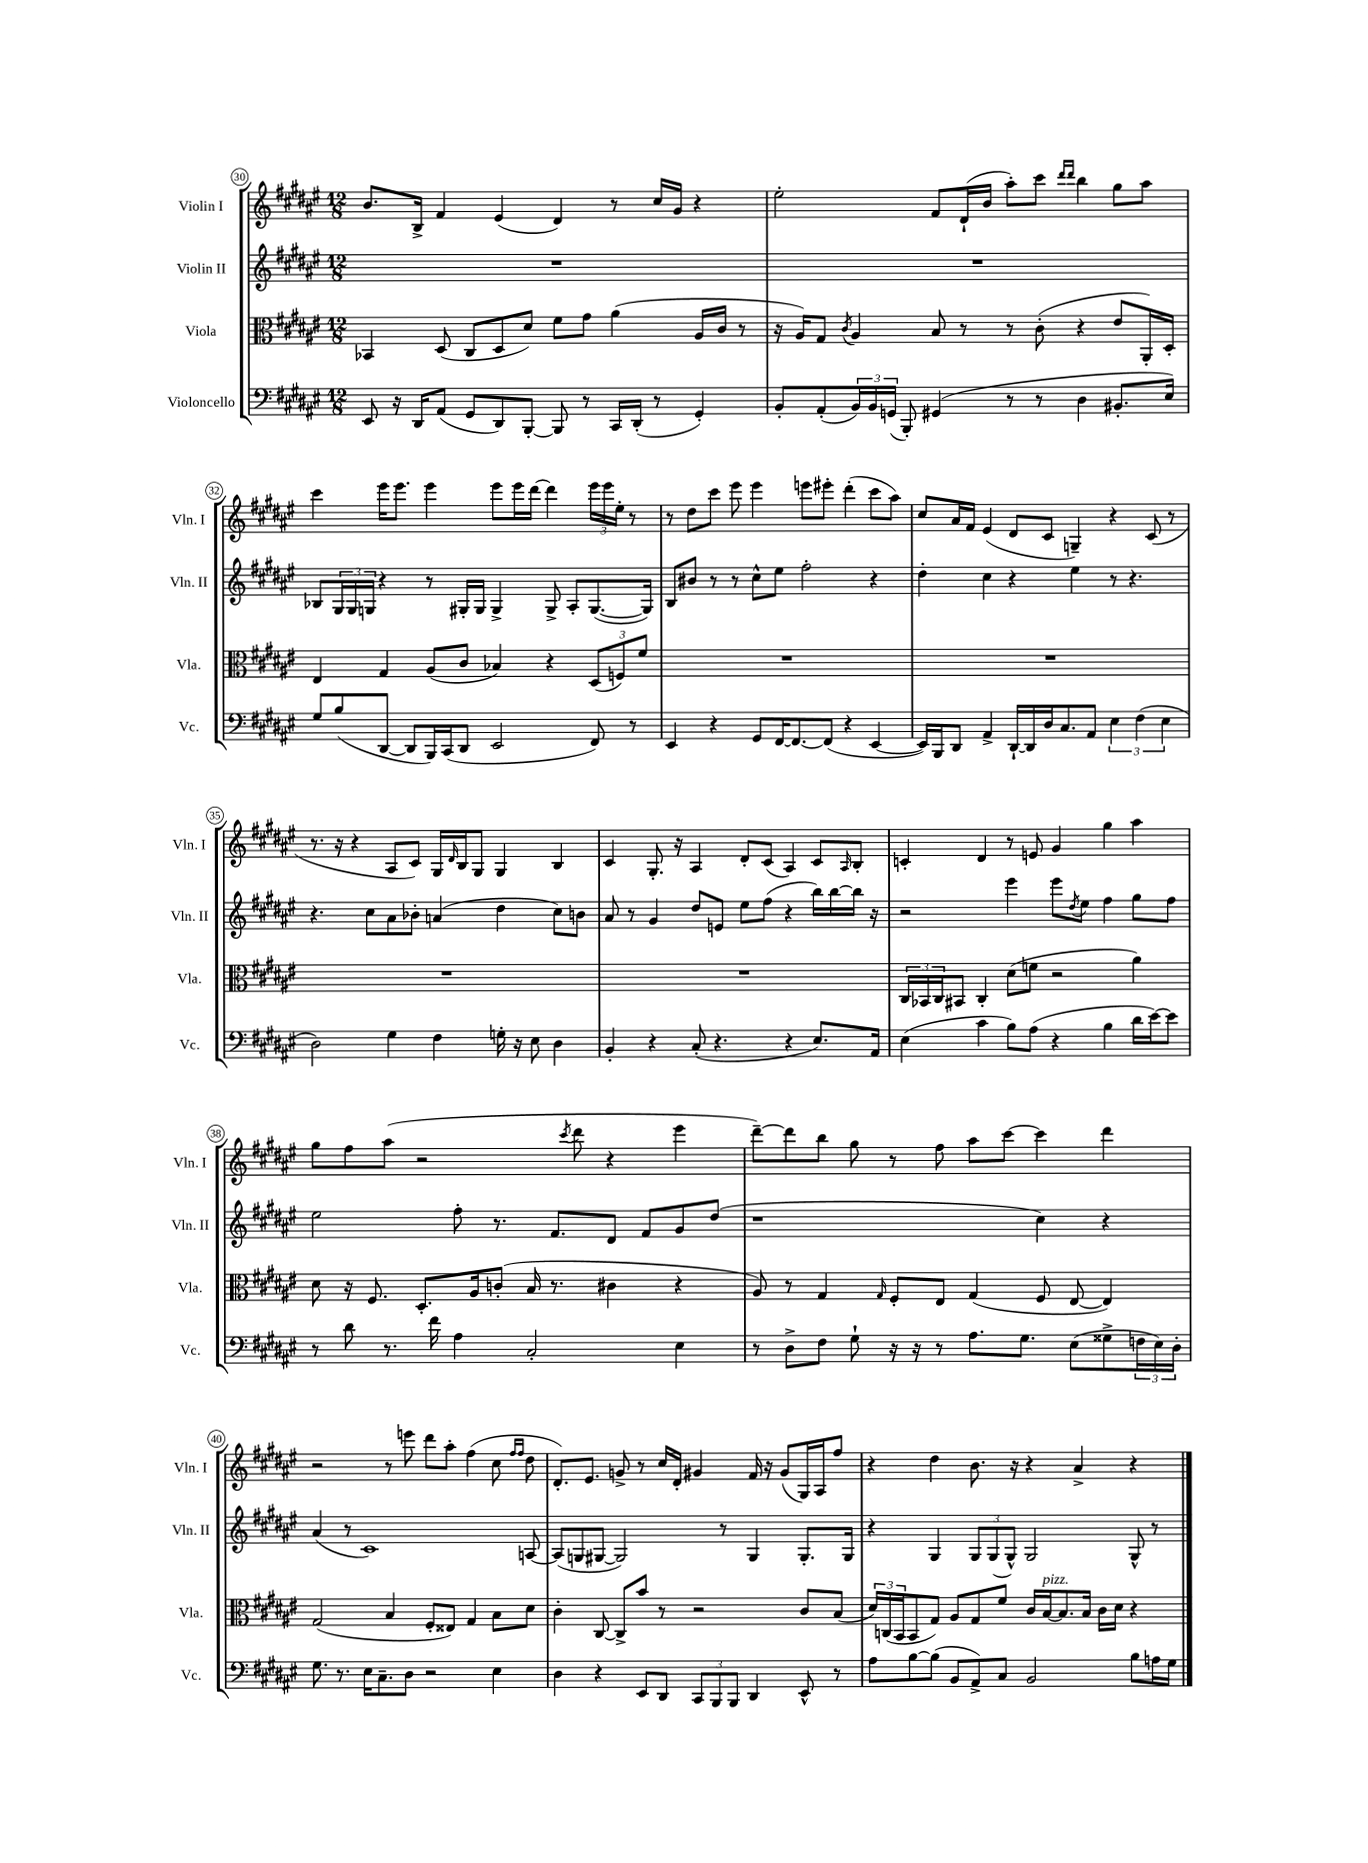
<<
\new StaffGroup <<
\new Staff = "s0" \with { instrumentName = "Violin I" shortInstrumentName = "Vln. I" } {
    \clef treble \key fis \major \numericTimeSignature \time 12/8
    b'8. b16-> fis'4 eis'4( dis'4) r8 cis''16 gis'16 r4 |
    eis''2-. fis'8 dis'16-!( b'16 ais''8-.) cis'''8 \grace { dis'''16 dis'''16 } b''4 gis''8 ais''8 |
    cis'''4 eis'''16 eis'''8. eis'''4 eis'''8 eis'''16 dis'''16~ dis'''4 \tuplet 3/2 { eis'''16 eis'''16 eis''16-. } r8 |
    r8 dis''8 cis'''8 eis'''8 eis'''4 e'''8 eis'''8-. dis'''4-.( cis'''8 ais''8) |
    cis''8 ais'16 fis'16 eis'4( dis'8 cis'8 g4--) r4 cis'8( r8 |
    r8. r16 r4 ais8 cis'8) gis16 \grace { dis'16 } b16 gis8 gis4 b4 |
    cis'4 gis8.-. r16 ais4 dis'8-. cis'8( ais4) cis'8 \grace { ais16 } b8-. |
    c'4-. dis'4 r8 e'8 gis'4 gis''4 ais''4 |
    gis''8 fis''8 ais''8( r2 \acciaccatura { cis'''8 } dis'''8 r4 eis'''4 |
    dis'''8~--) dis'''8 b''8 gis''8 r8 fis''8 ais''8 cis'''8~ cis'''4 dis'''4 |
    r2 r8 e'''8 dis'''8 ais''8-. fis''4( cis''8 \grace { fis''16 fis''16 } dis''8 |
    dis'8.-.) eis'8. g'8-> r8 cis''16 dis'16-. gis'4 fis'16 r16 gis'8( gis16) ais16 fis''8 |
    r4 dis''4 b'8. r16 r4 ais'4-> r4 \bar "|." |
}
\new Staff = "s1" \with { instrumentName = "Violin II" shortInstrumentName = "Vln. II" } {
    \clef treble \key fis \major \numericTimeSignature \time 12/8
    R1. |
    R1. |
    bes8 \tuplet 3/2 { gis16 gis16 g16 } r4 r8 gis16-. gis16 gis4-> gis8-> ais8-. gis8.~( gis16) |
    b8 bis'8 r8 r8 cis''8-^ eis''8 fis''2-. r4 |
    dis''4-. cis''4 r4 eis''4 r8 r4. |
    r4. cis''8 ais'8 bes'8-. a'4( dis''4 cis''8) b'8 |
    ais'8 r8 gis'4 dis''8 e'8 eis''8 fis''8( r4 b''16) b''16~ b''16 r16 |
    r2 eis'''4 eis'''8 \acciaccatura { dis''8 } eis''8 fis''4 gis''8 fis''8 |
    eis''2 fis''8-. r8. fis'8. dis'8 fis'8 gis'8 dis''8( |
    r1 cis''4) r4 |
    ais'4( r8 cis'1) a8~ |
    a8( g8 gis8~ gis2) r8 gis4 gis8.-. gis16 |
    r4 gis4 \tuplet 3/2 { gis8 gis8( gis8-^) } gis2 gis8-^ r8 \bar "|." |
}
\new Staff = "s2" \with { instrumentName = "Viola" shortInstrumentName = "Vla." } {
    \clef alto \key fis \major \numericTimeSignature \time 12/8
    bes,4 dis8( cis8 dis8 dis'8) fis'8 gis'8 ais'4( ais16 cis'16 r8 |
    r16 ais16) gis8 \acciaccatura { cis'8 } ais4 b8 r8 r8 cis'8-.( r4 eis'8 ais,16-.) dis16-. |
    eis4 gis4 ais8( cis'8 bes4) r4 \tuplet 3/2 { dis8( f8) fis'8 } |
    R1. |
    R1. |
    R1. |
    R1. |
    \tuplet 3/2 { cis16 bes,16 cis16 } bis,8 cis4-. dis'8( f'8 r2 ais'4) |
    dis'8 r16 fis8. dis8.-. ais16 c'8-.( b16 r8. cis'4 r4 |
    ais8) r8 gis4 \grace { gis16 } fis8-. eis8 gis4( fis8 eis8~ eis4) |
    gis2( b4 fis8-. eisis8) gis4 b8 dis'8 |
    cis'4-. cis8~ cis8-> b'8 r8 r2 cis'8 b8( |
    \tuplet 3/2 { dis'16) c16( b,16 } b,8 gis8) ais8 gis8 fis'8 cis'16 b16~^\markup { \italic "pizz." } b8. b16 cis'16 dis'16 r4 \bar "|." |
}
\new Staff = "s3" \with { instrumentName = "Violoncello" shortInstrumentName = "Vc." } {
    \clef bass \key fis \major \numericTimeSignature \time 12/8
    eis,8 r16 dis,16 ais,8( gis,8 dis,8) b,,8~-. b,,8 r8 cis,16 dis,16-.( r8 gis,4-.) |
    b,8-. ais,8-.( \tuplet 3/2 { b,16) b,16 g,16( } b,,8-.) gis,4( r8 r8 dis4 bis,8.-. eis16) |
    gis8 b8( dis,8~ dis,8 b,,16) cis,16( dis,8 eis,2 fis,8) r8 |
    eis,4 r4 gis,8 fis,16~ fis,8.~ fis,8( r4 eis,4~ |
    eis,16) b,,16 dis,8 ais,4-> dis,16~-! dis,16 dis16 cis8. ais,8 \tuplet 3/2 { eis4 fis4( eis4 } |
    dis2) gis4 fis4 g16-. r16 eis8 dis4 |
    b,4-. r4 cis8-.( r4. r4 eis8.) ais,16 |
    eis4( cis'4 b8) ais8( r4 b4 dis'16 eis'16~) eis'8 |
    r8 dis'8 r8. fis'16 ais4 cis2-. eis4 |
    r8 dis8-> fis8 gis8-! r16 r16 r8 ais8. gis8. eis8( gisis8-> \tuplet 3/2 { f16 eis16) dis16-. } |
    gis8. r8. eis16 cis8.-- dis8 r2 eis4 |
    dis4 r4 eis,8 dis,8 \tuplet 3/2 { cis,8 b,,8 b,,8 } dis,4 eis,8-^ r8 |
    ais8 b8~ b8( b,8 ais,8->) cis8 b,2 b8 a16 gis16 \bar "|." |
}
>>
>>
\layout { \context { \Score currentBarNumber = #30 \override BarNumber.stencil = #(make-stencil-circler 0.1 0.3 ly:text-interface::print) } }
